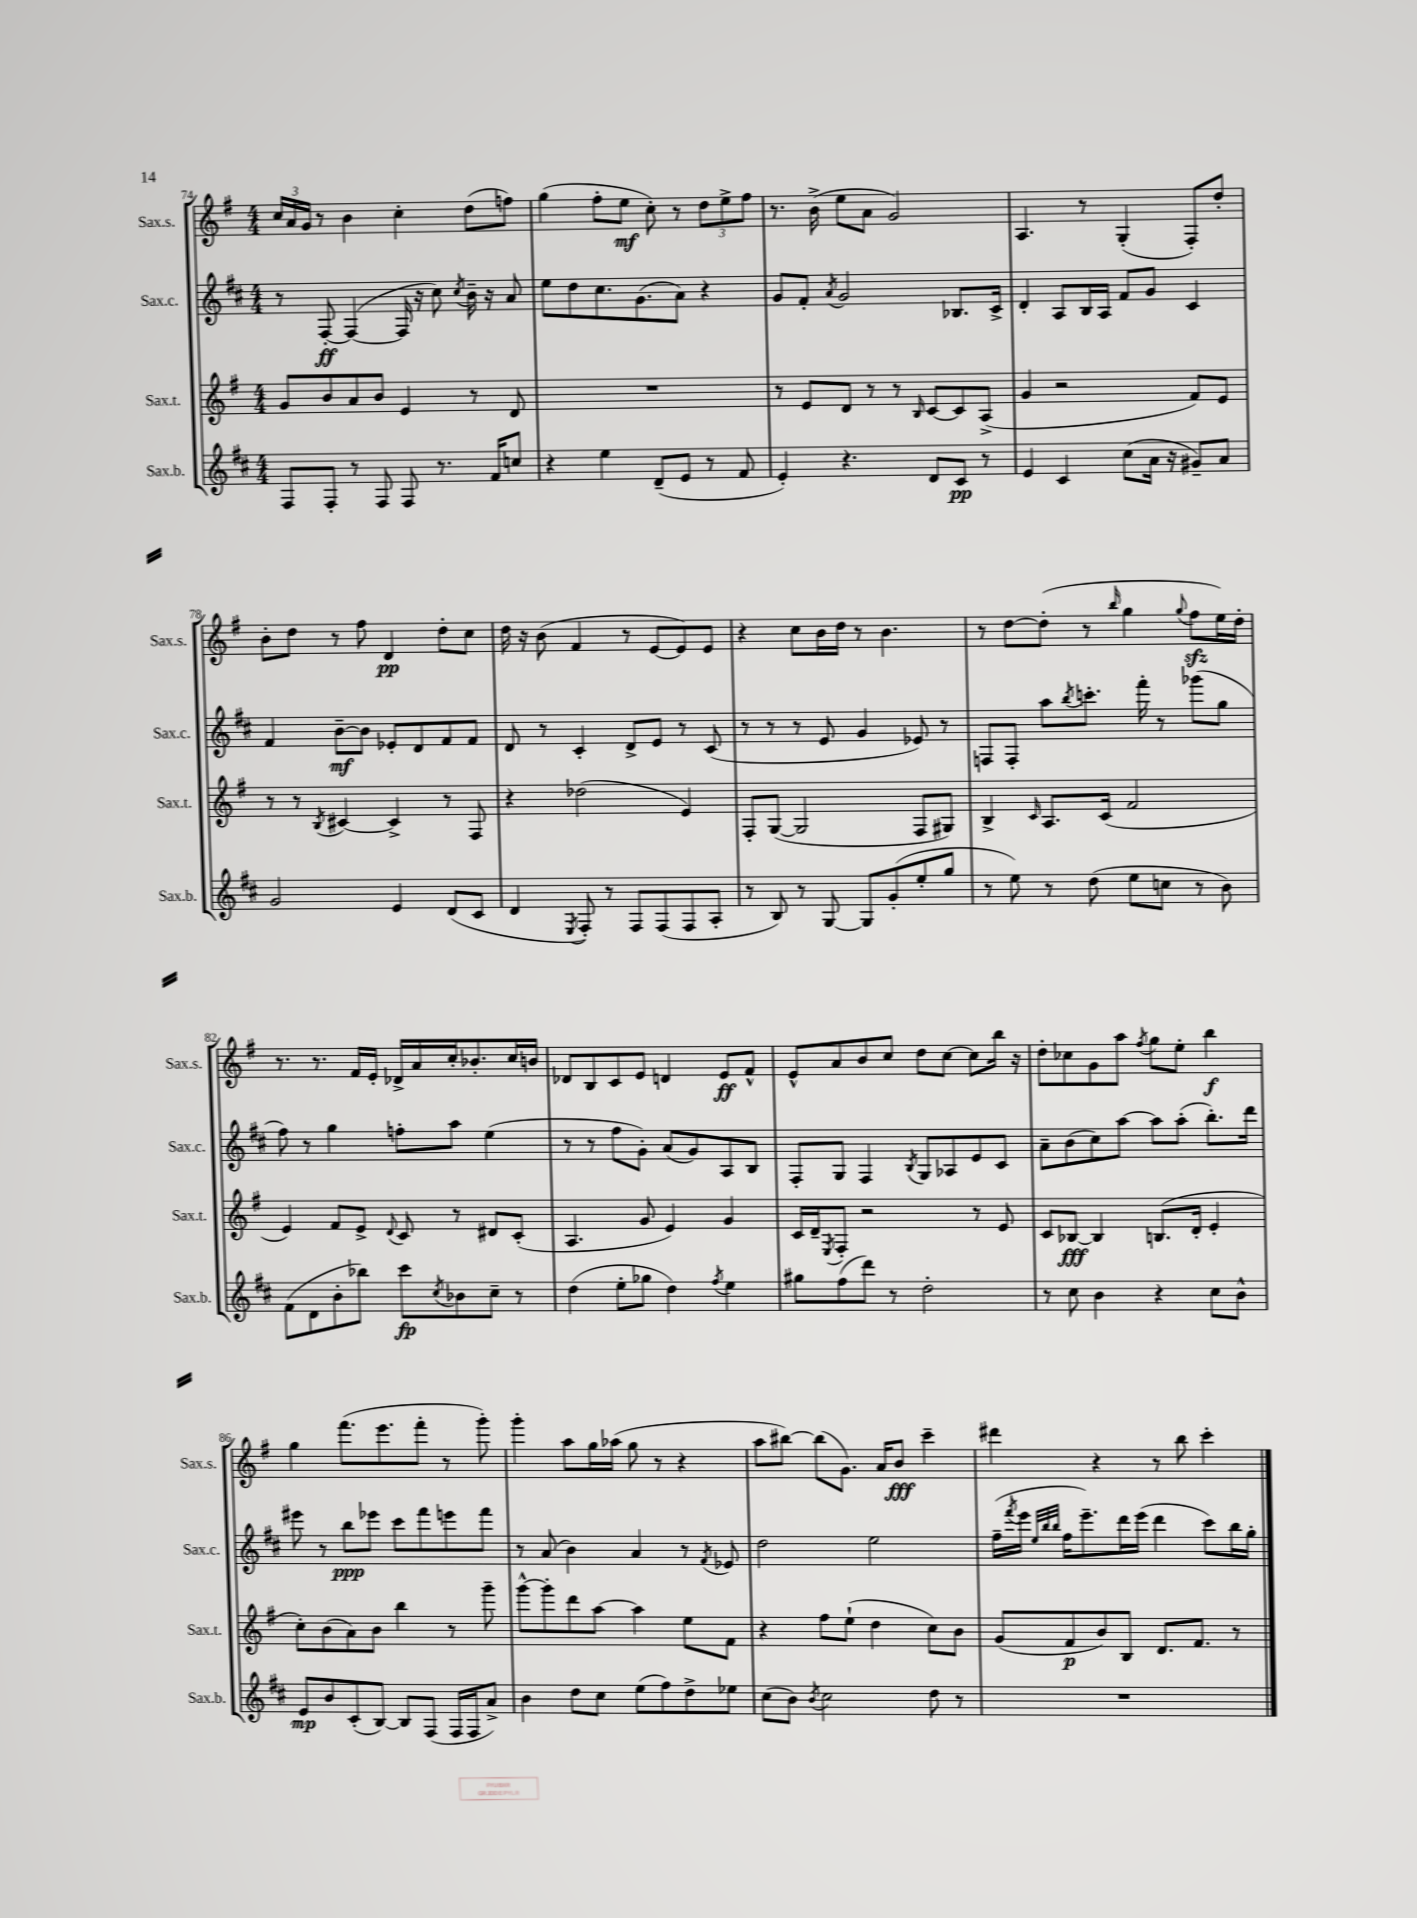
<<
\new StaffGroup <<
\new Staff = "s0" \with { instrumentName = "Sax.s." shortInstrumentName = "Sax.s." } {
    \clef treble \key g \major \numericTimeSignature \time 4/4
    \tuplet 3/2 { c''16 a'16 g'16 } r8 b'4 c''4-. d''8( f''8) |
    g''4( fis''8-. e''8\mf c''8-.) r8 \tuplet 3/2 { d''8 e''8-> fis''8 } |
    r8. b'16->( e''8 a'8 g'2) |
    a4. r8 g4-.( fis8-.) d''8-. |
    b'8-. d''8 r8 fis''8 d'4\pp d''8-. c''8 |
    d''16 r16 b'8( fis'4 r8 e'8~ e'8) e'8 |
    r4 c''8 b'16 d''16 r8 b'4. |
    r8 d''8~ d''8-.( r8 \grace { b''16 } g''4 \appoggiatura { g''8 } fis''8\sfz e''16) d''16-. |
    r8. r8. fis'16 e'16-. des'16-> a'16 c''16-. bes'8.-. c''16 b'16 |
    des'8 b8 c'8 e'8 d'4 e'8\ff fis'8-^ |
    e'8-^ a'8 b'8 c''8 d''8 c''8~ c''8 b''16 r16 |
    d''8-. ces''8 g'8 a''8 \acciaccatura { fis''8 } g''8 e''8-. b''4\f |
    g''4 fis'''8.( e'''8. fis'''8-. r8 g'''8-.) |
    g'''4-. a''8 g''16 aes''16( g''8 r8 r4 |
    a''8 bis''8~) bis''8( g'8.) a'16 b'8\fff c'''4-- |
    dis'''4 r4 r8 b''8 c'''4-. \bar "|." |
}
\new Staff = "s1" \with { instrumentName = "Sax.c." shortInstrumentName = "Sax.c." } {
    \clef treble \key d \major \numericTimeSignature \time 4/4
    r8 fis8~-.\ff fis4~( fis16 r16 cis''8) \acciaccatura { cis''8 } b'16-- r16 a'8 |
    e''8 d''8 cis''8. g'8.( a'8) r4 |
    g'8 fis'8-. \acciaccatura { a'8 } g'2 bes8. cis'16-> |
    d'4-. a8 b16 a16 fis'8 g'8 cis'4 |
    fis'4 b'8~--\mf b'8 ees'8-. d'8 fis'8 fis'8 |
    d'8 r8 cis'4-. d'8-> e'8 r8 cis'8( |
    r8 r8 r8 e'8 g'4 ees'8) r8 |
    f8 f8-. a''8 \acciaccatura { b''8 } c'''8.-. fis'''16-. r8 ges'''8( g''8 |
    fis''8) r8 g''4 f''8-. a''8 e''4( |
    r8 r8 fis''8 g'8-.) a'8( g'8) a8 b8 |
    fis8-. g8 fis4 \acciaccatura { b8 } g8 aes8 e'8 cis'8 |
    a'8-- b'8( cis''8) a''8~ a''8 a''8-.( b''8.-.) d'''16 |
    eis'''8 r8 b''8\ppp ees'''8 cis'''8 fis'''8 e'''8 fis'''8 |
    r8 a'8( b'4) a'4 r8 \acciaccatura { fis'8 } ees'8 |
    d''2 e''2 |
    fis''16--( \acciaccatura { fis'''8 } e'''16 \grace { e''32 b''32 b''32 } fis''16 e'''8.--) d'''16 e'''16( d'''4 cis'''8) b''16 g''16-. \bar "|." |
}
\new Staff = "s2" \with { instrumentName = "Sax.t." shortInstrumentName = "Sax.t." } {
    \clef treble \key g \major \numericTimeSignature \time 4/4
    g'8 b'8 a'8 b'8 e'4 r8 d'8 |
    R1 |
    r8 e'8 d'8 r8 r8 \grace { b16 } c'8~ c'8 a8->( |
    g'4 r2 fis'8) e'8 |
    r8 r8 \acciaccatura { b8 } cis'4~ cis'4-> r8 fis8 |
    r4 des''2( e'4) |
    fis8-. g8~( g2 fis8 gis8) |
    b4-> \grace { c'16 } a8. c'16( fis'2 |
    e'4) fis'8 e'8-> \appoggiatura { d'8 } c'8 r8 dis'8 c'8-.( |
    a4. g'8 e'4) g'4 |
    c'16 d'16-- \acciaccatura { e8 } fis8-. r2 r8 e'8 |
    c'8 bes8~\fff bes4 b8.( d'16-. e'4-. |
    c''8-.) b'8( a'8) b'8 b''4 r8 g'''8-- |
    g'''8~-^ g'''8-. d'''8 a''8~ a''4 e''8 fis'8 |
    r4 fis''8 e''8-!( d''4 c''8) b'8 |
    g'8( fis'8\p b'8) b8 d'8. fis'8. r8 \bar "|." |
}
\new Staff = "s3" \with { instrumentName = "Sax.b." shortInstrumentName = "Sax.b." } {
    \clef treble \key d \major \numericTimeSignature \time 4/4
    fis8 fis8-. r8 fis8 fis8 r8. fis'16 c''8 |
    r4 e''4 d'8--( e'8 r8 fis'8 |
    e'4-.) r4. d'8 cis'8\pp r8 |
    e'4 cis'4 cis''8( a'16 r16 gis'8--) a'8 |
    g'2 e'4 d'8( cis'8 |
    d'4 \acciaccatura { e8 } fis8-.) r8 fis8 fis8( fis8 a8-. |
    r8 b8) r8 g8~ g8 g'8-.( e''8-. g''8 |
    r8 e''8) r8 d''8( e''8 c''8 r8 b'8) |
    fis'8( d'8 b'8-. bes''8) cis'''8\fp \acciaccatura { cis''8 } bes'8 cis''8-- r8 |
    d''4( e''8-. ges''8 d''4) \acciaccatura { fis''8 } e''4 |
    gis''8 fis''8( d'''8) r8 d''2-. |
    r8 cis''8 b'4 r4 cis''8 b'8-^ |
    e'8\mp b'8 cis'8-.( b8~) b8 fis8( fis16 fis16 a'8->) |
    b'4 d''8 cis''8 e''8( fis''8) d''8-> ees''8 |
    cis''8( b'8) \acciaccatura { b'8 } cis''2 d''8 r8 |
    R1 \bar "|." |
}
>>
>>
\layout { \context { \Score currentBarNumber = #74 } }
